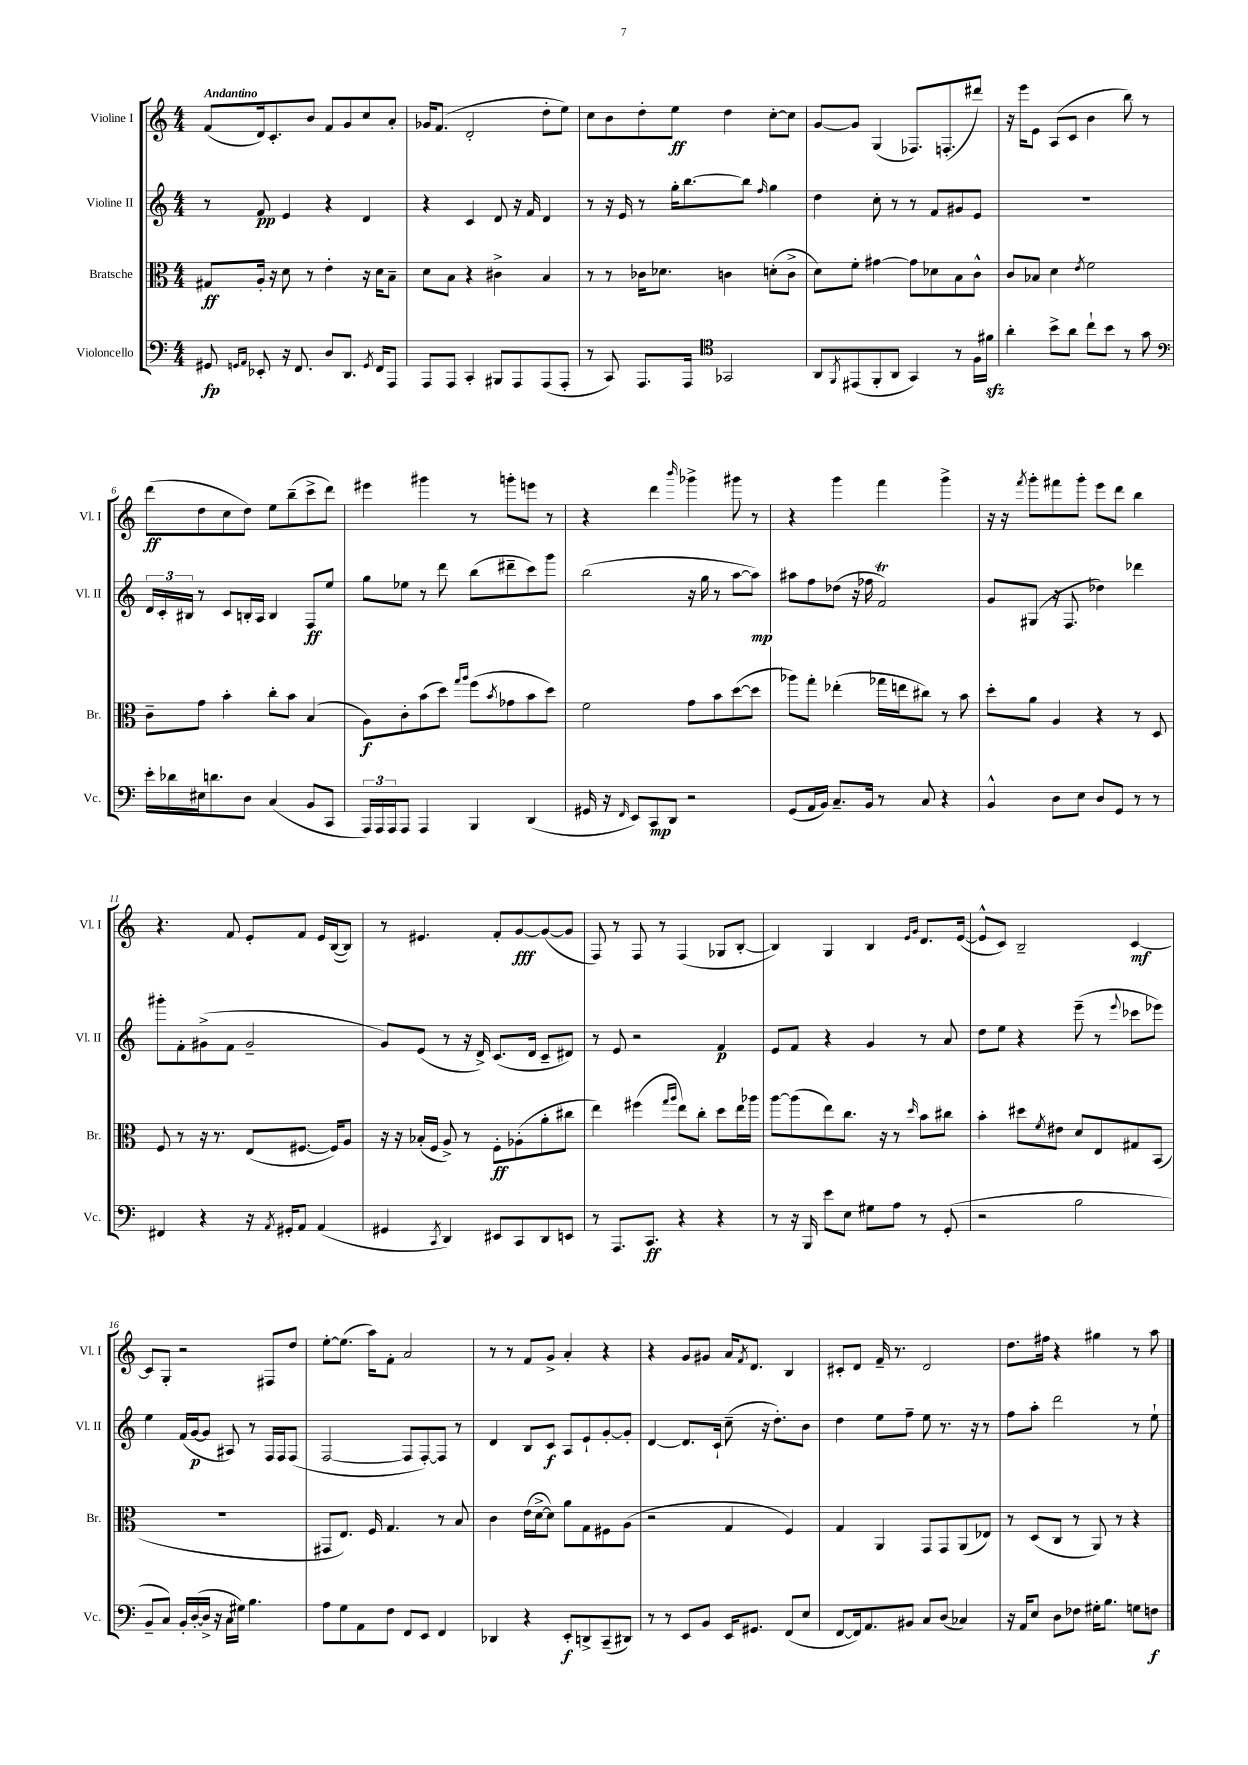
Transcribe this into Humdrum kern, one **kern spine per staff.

**kern	**dynam	**kern	**dynam	**kern	**dynam	**kern	**dynam
*part4	*part4	*part3	*part3	*part2	*part2	*part1	*part1
*staff4	*staff4	*staff3	*staff3	*staff2	*staff2	*staff1	*staff1
*I"Violoncello	*	*I"Bratsche	*	*I"Violine II	*	*I"Violine I	*
*I'Vc.	*	*I'Br.	*	*I'Vl. II	*	*I'Vl. I	*
*clefF4	*	*clefC3	*	*clefG2	*	*clefG2	*
*k[]	*	*k[]	*	*k[]	*	*k[]	*
*M4/4	*	*M4/4	*	*M4/4	*	*M4/4	*
=1	=1	=1	=1	=1	=1	=1	=1
!	!	!	!	!	!	!LO:TX:a:B:t=Andantino	!
8GG#X/	fp	8G#X/L	ff	8r	.	(8f/L	.
16qqGGn/LL	.	.	.	.	.	.	.
16qqAA/JJ	.	.	.	.	.	.	.
8EE-X'/	.	16A'/Jk	.	8f/	pp	16d/k)	.
.	.	16r	.	.	.	8.c'/	.
16r	.	8d\	.	4e/	.	.	.
8.FF/	.	.	.	.	.	.	.
.	.	8r	.	.	.	8b/J	.
8D/L	.	4e'\	.	4r	.	8f/L	.
8.DD/J	.	.	.	.	.	8g/	.
.	.	16r	.	4d/	.	8cc/	.
8qGG/	.	.	.	.	.	.	.
16FF/KL	.	16d\KL	.	.	.	.	.
8AAA/J	.	8B~\J	.	.	.	8a'/J	.
=2	=2	=2	=2	=2	=2	=2	=2
8AAA/L	.	8d\L	.	4r	.	16g-X/KL	.
.	.	.	.	.	.	(8.f/J	.
8AAA/J	.	8B\J	.	.	.	.	.
4CC'/	.	4r	.	4c/	.	2d'/	.
8BBB#X/L	.	4c#X^\	.	8d/	.	.	.
8AAA/	.	.	.	16r	.	.	.
.	.	.	.	16f/	.	.	.
(8AAA/	.	4B/	.	4d/	.	8dd'\L	.
8AAA'/J	.	.	.	.	.	8ee\J)	.
=3	=3	=3	=3	=3	=3	=3	=3
8r	.	8r	.	8r	.	8cc\L	.
8CC/)	.	8r	.	16r	.	8b\	.
.	.	.	.	16e/	.	.	.
8.AAA/L	.	16c-X\KL	.	8r	.	8dd'\	.
.	.	8.d-X\J	.	.	.	.	.
.	.	.	.	16gg'\KL	.	8ee\J	ff
16AAA/Jk	.	.	.	[8.bb\	.	.	.
*clefC4	*	*	*	*	*	*	*
2GG-X/	.	4cn\	.	.	.	4dd\	.
.	.	.	.	8bb\J]	.	.	.
.	.	.	.	16qqff/	.	.	.
.	.	(8dn'\L	.	4gg\	.	[8cc'\L	.
.	.	8c^\J	.	.	.	8cc\J]	.
=4	=4	=4	=4	=4	=4	=4	=4
8AA/L	.	8d\L)	.	4dd\	.	[8g/L	.
8qFF/	.	.	.	.	.	.	.
(8EE#X/	.	8f'\J	.	.	.	8g/J]	.
8FF'/	.	[4g#X\	.	8cc'\	.	(4G/	.
8AA/J	.	.	.	8r	.	.	.
4GG/)	.	8g#\L]	.	8r	.	8.F-X/L)	.
.	.	8d-X\	.	8f/L	.	.	.
.	.	.	.	.	.	(8.Fn'/	.
8r	.	8B\	.	8g#X/	.	.	.
16F\LL	.	8c^^\J	.	8e/J	.	8ddd#X/J)	.
16f#Xzz\JJ	.	.	.	.	.	.	.
=5	=5	=5	=5	=5	=5	=5	=5
4a'\	.	8c/L	.	1r	.	16r	.
.	.	.	.	.	.	16eee\KL	.
.	.	8B-X/J	.	.	.	8e\J	.
8b^\L	.	4d\	.	.	.	(8A/L	.
8a\J	.	.	.	.	.	8c/J	.
.	.	8qe/	.	.	.	.	.
8cc`\L	.	2f\	.	.	.	4b\	.
8b\J	.	.	.	.	.	.	.
8r	.	.	.	.	.	8bb\)	.
8g\	.	.	.	.	.	8r	.
!!LO:LB:g=z
=6	=6	=6	=6	=6	=6	=6	=6
*clefF4	*	*	*	*	*	*	*
16e'\LL	.	8c~\L	.	24d/LL	.	(8ddd\L	ff
.	.	.	.	24c'/	.	.	.
16d-X\	.	.	.	.	.	.	.
.	.	.	.	24B#X/JJ	.	.	.
16E#X\J	.	8g\J	.	8r	.	8dd\	.
8.dn\	.	.	.	.	.	.	.
.	.	4b'\	.	8c/L	.	8cc\	.
8D\J	.	.	.	16Bn'/L	.	8dd\J)	.
.	.	.	.	16A/JJ	.	.	.
(4C/	.	8cc'\L	.	4B/	.	8ee\L	.
.	.	8b\J	.	.	.	(8bb~\	.
8BB/L	.	(4B/	.	8F/L	ff	8ccc^\	.
8CC/J	.	.	.	8ee/J	.	8ddd\J)	.
=7	=7	=7	=7	=7	=7	=7	=7
24AAA/LL)	.	8A\L)	f	8gg\L	.	4eee#X\	.
24AAA/	.	.	.	.	.	.	.
24AAA/J	.	.	.	.	.	.	.
8AAA/J	.	8c'\	.	8ee-X\J	.	.	.
4AAA/	.	(8b\	.	8r	.	4ggg#X\	.
.	.	8dd\J)	.	8ddd\	.	.	.
.	.	16qqgg/LL	.	.	.	.	.
.	.	16qqaa/JJ	.	.	.	.	.
4BBB/	.	(8ff\L	.	(8bb\L	.	8r	.
.	.	8qb/	.	.	.	.	.
.	.	8g-X\	.	8ddd#X~\	.	8gggn'\L	.
(4DD/	.	8b\	.	8ccc\)	.	8eeen\J	.
.	.	8dd\J)	.	8ggg\J	.	8r	.
=8	=8	=8	=8	=8	=8	=8	=8
16GG#X/	.	2f\	.	(2bb\	.	4r	.
16r	.	.	.	.	.	.	.
16qqFF/	.	.	.	.	.	.	.
8EE/L)	.	.	.	.	.	.	.
8CC/	mp	.	.	.	.	4ddd\	.
8DD/J	.	.	.	.	.	.	.
.	.	.	.	.	.	16qqbbb/	.
2r	.	8g\L	.	16r	.	4ggg-X^\	.
.	.	.	.	16gg\	.	.	.
.	.	8b\	.	8r	.	.	.
.	.	([8dd\	.	[8aa\L	.	8ggg#X\	.
.	.	8dd\J]	.	8aa\J])	mp	8r	.
=9	=9	=9	=9	=9	=9	=9	=9
(8GG/L	.	8aa-X\L)	.	8aa#X\L	.	4r	.
16AA/L	.	8gg'\J	.	8ff\	.	.	.
16BB/JJ)	.	.	.	.	.	.	.
8.C~/L	.	(4ee-X'\	.	(8dd-X\J	.	4ggg\	.
.	.	.	.	16r	.	.	.
16BB/Jk	.	.	.	16ff-X\	.	.	.
8r	.	16gg-X\LL	.	2fT/)	.	4fff\	.
.	.	16een\J	.	.	.	.	.
8C/	.	8cc#X\J)	.	.	.	.	.
4r	.	8r	.	.	.	4ggg^\	.
.	.	8b\	.	.	.	.	.
=10	=10	=10	=10	=10	=10	=10	=10
4BB^^/	.	8dd'\L	.	8g/L	.	16r	.
.	.	.	.	.	.	16r	.
.	.	.	.	.	.	8qfff/	.
.	.	8a\J	.	(8G#X/J	.	8ggg'\L	.
8D\L	.	4A/	.	16r	.	8fff#X\	.
.	.	.	.	8.F/	.	.	.
8E\J	.	.	.	.	.	8ggg'\J	.
8D/L	.	4r	.	4dd-X\)	.	8eee\L	.
8GG/J	.	.	.	.	.	8ddd\J	.
8r	.	8r	.	4ddd-X\	.	4bb\	.
8r	.	8D/	.	.	.	.	.
!!LO:LB:g=z
=11	=11	=11	=11	=11	=11	=11	=11
4FF#X/	.	8F/	.	8ggg#X'\L	.	4.r	.
.	.	8r	.	8f'\	.	.	.
4r	.	16r	.	(8g#X^\	.	.	.
.	.	8.r	.	.	.	.	.
.	.	.	.	8f\J	.	8f/	.
16r	.	(8E/L	.	2g#~/	.	8e'/L	.
8qAA/	.	.	.	.	.	.	.
16GG#X'/KL	.	.	.	.	.	.	.
8AA/J	.	[8.F#X/J	.	.	.	8f/J	.
(4AA/	.	.	.	.	.	16e/LL	.
.	.	16F#/KL])	.	.	.	([16B/J	.
.	.	8A/J	.	.	.	8B/J])	.
=12	=12	=12	=12	=12	=12	=12	=12
4GG#X/	.	16r	.	8g/L)	.	8r	.
.	.	16r	.	.	.	.	.
.	.	(16B-X'/LL	.	(8e/J	.	4.e#X/	.
.	.	16F/JJ	.	.	.	.	.
8qCC/	.	.	.	.	.	.	.
4DD/)	.	8A^/)	.	8r	.	.	.
.	.	8r	.	16r	.	.	.
.	.	.	.	16d^/)	.	.	.
8EE#X/L	.	8F'\L	ff	(8.c/L	.	8f'/L	.
8CC/	.	(8A-X'\	.	.	.	[8g/	fff
.	.	.	.	16d/Jk	.	.	.
8DD/	.	8a'\	.	8c~/L	.	(8g/_	.
8EEn/J	.	8cc#X\J	.	8d#X/J)	.	8g/J]	.
=13	=13	=13	=13	=13	=13	=13	=13
8r	.	4ee\)	.	8r	.	8F/)	.
8.AAA/L	.	.	.	8e/	.	8r	.
.	.	(4ff#X\	.	2r	.	8F/	.
8.CC/J	ff	.	.	.	.	.	.
.	.	.	.	.	.	8r	.
.	.	16qqgg/LL	.	.	.	.	.
.	.	16qqaa/JJ	.	.	.	.	.
4r	.	8ee\L)	.	.	.	(4F/	.
.	.	8cc'\J	.	.	.	.	.
4r	.	8dd\L	.	4f/	p	8G-X/L	.
.	.	16ee\L	.	.	.	[8B'/J	.
.	.	16aa-X\JJ	.	.	.	.	.
=14	=14	=14	=14	=14	=14	=14	=14
8r	.	[8aa\L	.	8e/L	.	4B/])	.
16r	.	(8aa\]	.	8f/J	.	.	.
16BBB/	.	.	.	.	.	.	.
8e\L	.	8ee\)	.	4r	.	4G/	.
8E\J	.	8.cc\J	.	.	.	.	.
8G#X\L	.	.	.	4g/	.	4B/	.
.	.	16r	.	.	.	.	.
8A\J	.	8r	.	.	.	.	.
.	.	.	.	.	.	16qqe/LL	.
.	.	16qqdd/	.	.	.	16qqg/JJ	.
8r	.	8b\L	.	8r	.	8.d/L	.
(8GG'/	.	8cc#X\J	.	8a/	.	.	.
.	.	.	.	.	.	([16e/Jk	.
=15	=15	=15	=15	=15	=15	=15	=15
2r	.	4b'\	.	8dd\L	.	8e^^/L]	.
.	.	.	.	8ee\J	.	8c/J)	.
.	.	8dd#X\L	.	4r	.	2B~/	.
.	.	8qf/	.	.	.	.	.
.	.	8e#X\J	.	.	.	.	.
2B\	.	8d/L	.	(8eee~\	.	.	.
.	.	8E/	.	8r	.	.	.
.	.	.	.	8qqeee/	.	.	.
.	.	8G#X/	.	8ccc-X\L	.	[4c/	mf
.	.	(8BB/J	.	8eee-X\J)	.	.	.
!!LO:LB:g=z
=16	=16	=16	=16	=16	=16	=16	=16
8BB~/L	.	1r	.	4ee\	.	8c/L]	.
8C/J)	.	.	.	.	.	8G'/J	.
16BB'/LL	.	.	.	(16f/LL	.	2r	.
([16D'/	.	.	.	[16g/J	p	.	.
16D^/JJ]	.	.	.	8g/J]	.	.	.
16r	.	.	.	.	.	.	.
16C\LL	.	.	.	8A#X/)	.	.	.
16G#X\JJ)	.	.	.	.	.	.	.
4.B\	.	.	.	8r	.	.	.
.	.	.	.	16F/LL	.	8F#X/L	.
.	.	.	.	16F/J	.	.	.
.	.	.	.	(8F/J	.	8dd/J	.
=17	=17	=17	=17	=17	=17	=17	=17
8A\L	.	8GG#X/L	.	[2F/	.	[8ee'\L	.
8G\	.	8.E/J)	.	.	.	(8.ee\J]	.
8AA\	.	.	.	.	.	.	.
.	.	16F/	.	.	.	16aa\KL)	.
8F\J	.	4.G/	.	.	.	8f'\J	.
8FF/L	.	.	.	8F/L]	.	2a/	.
8EE/J	.	.	.	[8F'/)	.	.	.
4FF/	.	8r	.	8F/J]	.	.	.
.	.	8B/	.	8r	.	.	.
=18	=18	=18	=18	=18	=18	=18	=18
4DD-X/	.	4c\	.	4d/	.	8r	.
.	.	.	.	.	.	8r	.
4r	.	(16e\LL	.	8B/L	.	8f/L	.
.	.	[16d^\J	.	.	.	.	.
.	.	8d\J])	.	8c/J	f	8g^/J	.
8EE'/L	f	8a\L	.	8A/L	.	4a'/	.
8DDn^/	.	8G\	.	8e`/	.	.	.
(8CC~/	.	8F#X\	.	[8g'/	.	4r	.
8DD#X/J)	.	(8A\J	.	8g'/J]	.	.	.
=19	=19	=19	=19	=19	=19	=19	=19
8r	.	2r	.	[4d/	.	4r	.
8r	.	.	.	.	.	.	.
8EE/L	.	.	.	8.d/L]	.	8g/L	.
8BB/J	.	.	.	.	.	8g#X/J	.
.	.	.	.	16c`/Jk	.	.	.
16EE/KL	.	4G/	.	(8cc~\	.	16a/KL	.
.	.	.	.	.	.	8qf/	.
8.GG#X/J	.	.	.	.	.	8.d/J	.
.	.	.	.	16r	.	.	.
.	.	.	.	8.dd'\L)	.	.	.
(8FF/L	.	4F/)	.	.	.	4B/	.
8E/J	.	.	.	8b\J	.	.	.
=20	=20	=20	=20	=20	=20	=20	=20
[8FF/L	.	4G/	.	4dd\	.	8c#X'/L	.
16FF/k])	.	.	.	.	.	8d/J	.
8.AA/	.	.	.	.	.	.	.
.	.	4AA/	.	8ee\L	.	16f~/	.
.	.	.	.	.	.	8.r	.
8BB#X/J	.	.	.	8ff~\J	.	.	.
8C/L	.	8GG/L	.	8ee\	.	2d/	.
(8D/J	.	8GG/	.	8.r	.	.	.
4C-X/)	.	(8AA/	.	.	.	.	.
.	.	.	.	16r	.	.	.
.	.	8E-X/J)	.	8r	.	.	.
=21	=21	=21	=21	=21	=21	=21	=21
16r	.	8r	.	8ff\L	.	8.dd\L	.
16AA/KL	.	.	.	.	.	.	.
8E/J	.	(8D/L	.	8aa'\J	.	.	.
.	.	.	.	.	.	16ff#X\Jk	.
8D\L	.	8C/J	.	2ddd\	.	4r	.
8F-X\J	.	8r	.	.	.	.	.
16G#X'\KL	.	8AA/)	.	.	.	4gg#X\	.
8.B\J	.	.	.	.	.	.	.
.	.	8r	.	.	.	.	.
8Gn\L	.	4r	.	8r	.	8r	.
8Fn\J	f	.	.	8ee`\	.	8aa\	.
==	==	==	==	==	==	==	==
*-	*-	*-	*-	*-	*-	*-	*-
